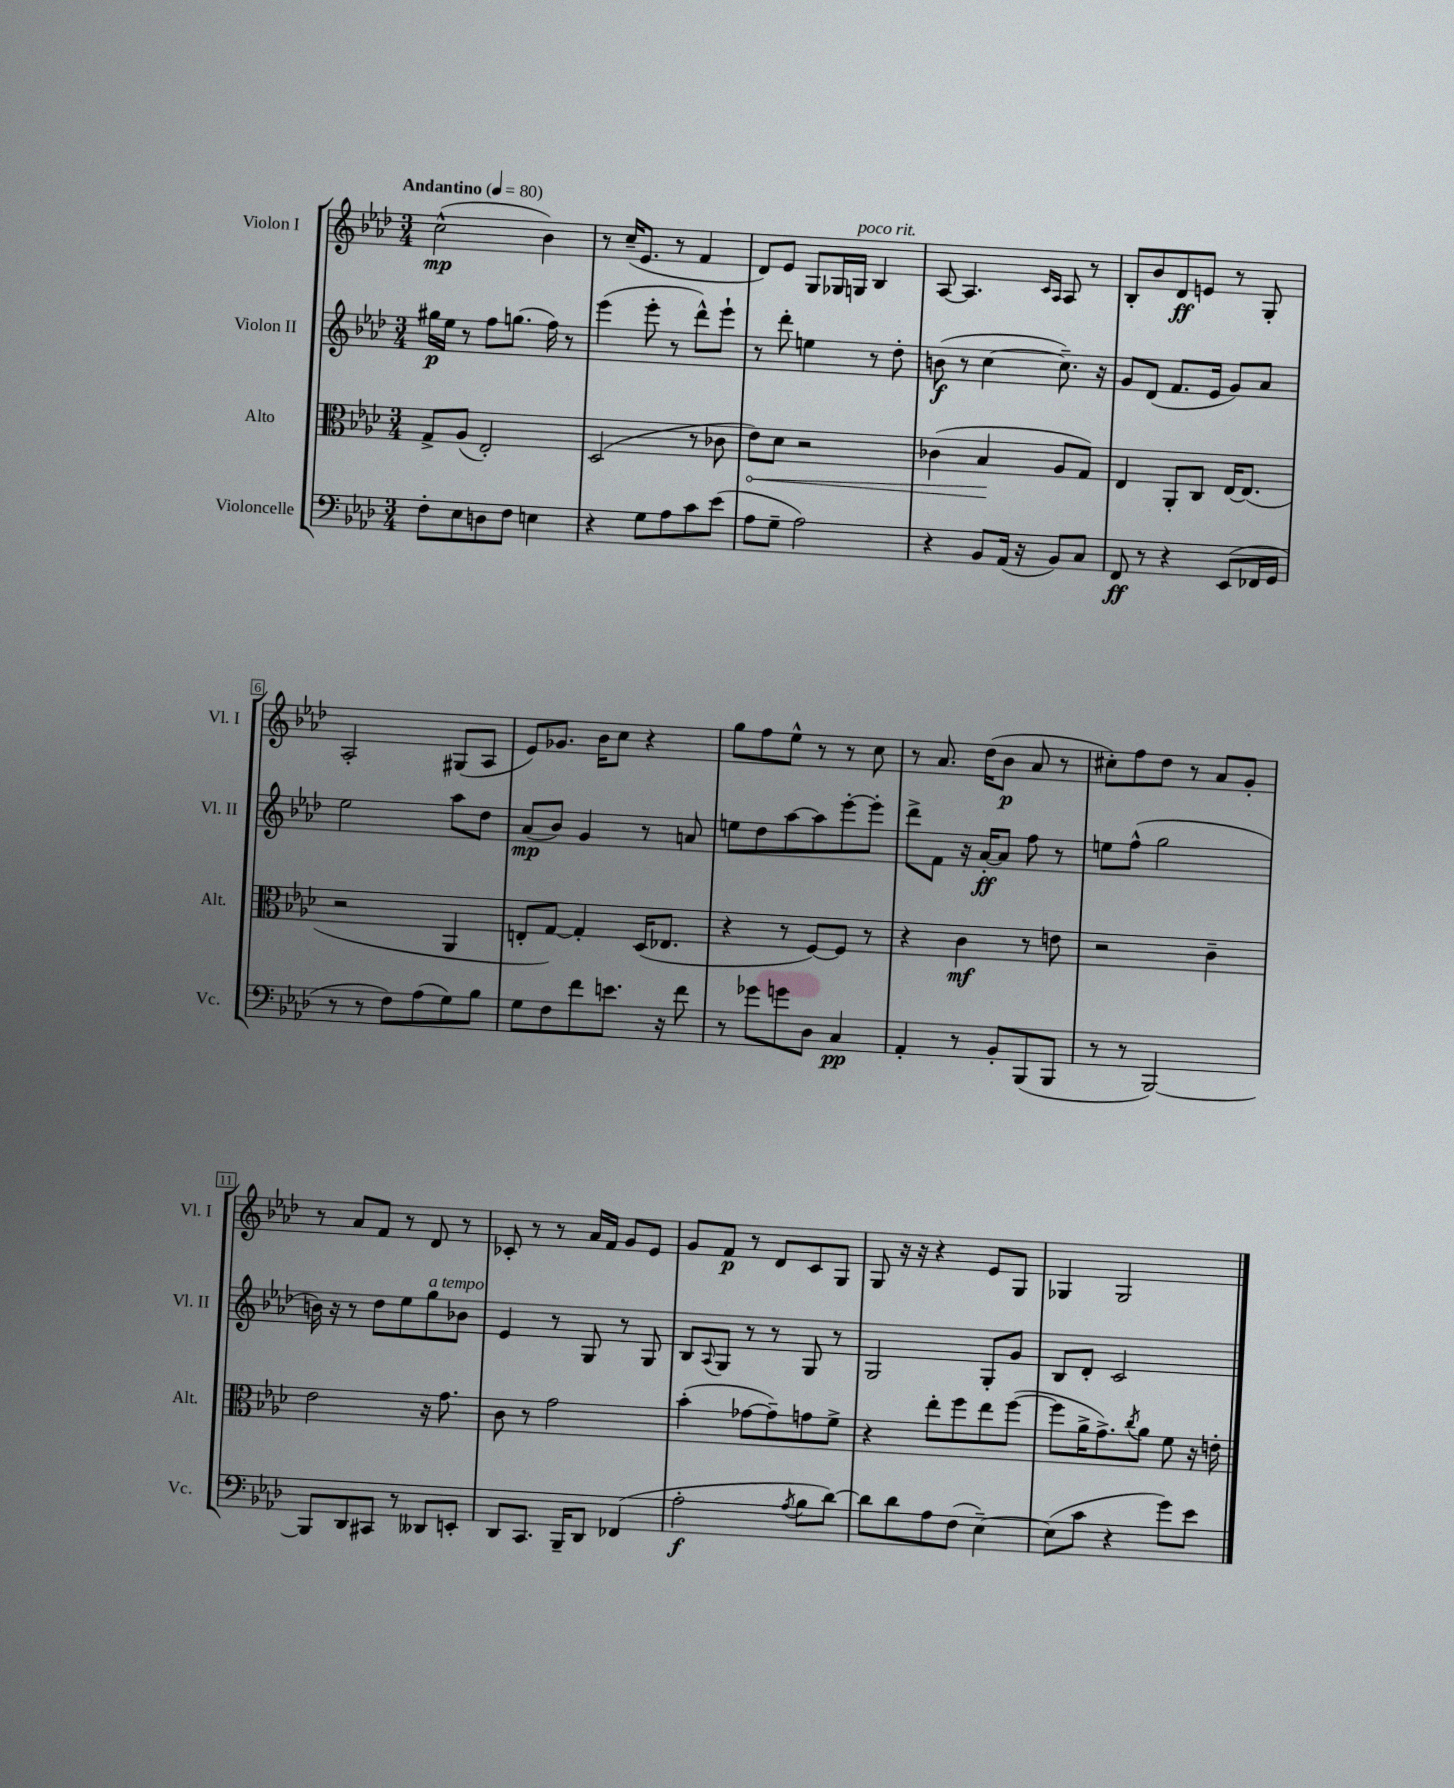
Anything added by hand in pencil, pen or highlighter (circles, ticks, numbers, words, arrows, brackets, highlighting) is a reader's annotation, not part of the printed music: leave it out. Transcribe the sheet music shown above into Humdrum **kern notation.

**kern	**kern	**kern	**kern
*staff4	*staff3	*staff2	*staff1
*clefF4	*clefC3	*clefG2	*clefG2
*k[b-e-a-d-]	*k[b-e-a-d-]	*k[b-e-a-d-]	*k[b-e-a-d-]
*M3/4	*M3/4	*M3/4	*M3/4
*MM80	*MM80	*MM80	*MM80
8F'	8G^	16gg#	(2cc^^
.	.	16ee-	.
8E-	(8A-	8r	.
8D	2E-')	8ff	.
8F	.	(8.gg	.
4E	.	.	4b-)
.	.	16ff)	.
.	.	8r	.
=	=	=	=
4r	(2D-	(4eee-	8r
.	.	.	(16cc~
.	.	.	8.e-
8G	.	8eee-'	.
8A-	.	8r	8r
8c	8r	8ddd-^^)	4f
(8e-	8c-	8eee-`	.
=	=	=	=
8A-	8e-)	8r	8d-)
8G~	8d-	8ddd-'	8e-
2A-)	2r	4ee	8G
.	.	.	16G-
.	.	.	16G
.	.	8r	4B-
.	.	8dd-'	.
=	=	=	=
4r	(4c-	(8b	[8A-
.	.	8r	4.A-]
8BB-	4B-	[4cc	.
(16AA-	.	.	.
16r	.	.	.
.	.	.	16qqc
.	.	.	16qqA-
8BB-)	8A-	8.cc~])	8A-
8C	8G)	.	8r
.	.	16r	.
=	=	=	=
8FF	4E-	8g	8B-'
8r	.	(8d-	8b-
4r	8AA-'	8.f	8d-
.	8C	.	8e
.	.	16e-	.
(8EE-	[16E-	8g)	8r
.	(8.E-]	.	.
16FF-	.	8a-	8G'
16GG	.	.	.
=	=	=	=
8r	2r	2ee-	2A-'
8r	.	.	.
8F)	.	.	.
(8A-	.	.	.
8G)	4AA-	8aa-	(8G#
8B-	.	8dd-	8A-
=	=	=	=
8G	8E'	(8a-	8e-)
8F	[8G)	8b-)	8.g-
8f	4G']	4g	.
.	.	.	16b-
8.e	.	.	8cc
.	(16D-	8r	4r
16r	8.E-	.	.
8f	.	8a	.
=	=	=	=
8r	4r	8ee	8gg
8g-	.	8dd-	8ff
8g	8r	[8aa-	8ee-^^
8D-	[8F)	8aa-]	8r
4C	8F]	[8eee-'	8r
.	8r	8eee-']	8cc
=	=	=	=
4AA-'	4r	8ddd-^	8r
.	.	8f	8.a-
8r	4c	16r	.
.	.	[16a-'	(16dd-
8BB-'	.	8a-]	8b-
(8BBB-	8r	8ff	8a-
8BBB-	8e	8r	8r
=	=	=	=
8r	2r	8ee	8cc#')
8r	.	(8ff^^	8ff
[2BBB-)	.	2gg	8dd-
.	.	.	8r
.	4c~	.	8a-
.	.	.	8g'
=	=	=	=
8BBB-]	2e-	16b)	8r
.	.	16r	.
8DD-	.	8r	8a-
8CC#	.	8dd-	8f
8r	.	8ee-	8r
8DD--	16r	8gg	8d-
.	8.g	.	.
8EE'	.	8b-	8r
=	=	=	=
8DD-	8c	4e-	8c-'
8.CC	8r	.	8r
.	2g	8r	8r
16BBB-~	.	.	.
8DD-	.	8G	16a-
.	.	.	16f
(4FF-	.	8r	8g
.	.	8G	8e-
=	=	=	=
2A-'	(4b-'	8B-	8g
.	.	8qqA-	.
.	.	8G	8f
.	[8g-	8r	8r
.	8g-~])	8r	8d-
8qA-	.	.	.
8B-	8g	8G	8c
[8d-)	8f^	8r	8G
=	=	=	=
8d-]	4r	2G	8G
8d-	.	.	16r
.	.	.	16r
8A-	8ee-'	.	4r
(8F	8ff	.	.
[4E-~)	8ee-	8G'	8e-
.	([8ff	8g	8G
=	=	=	=
(8E-]	8ff]	8B-	4G-
8c	16a-^	8d-'	.
.	8.g^)	.	.
4r	.	2c	2G-
.	8qcc	.	.
.	8a-	.	.
8g)	8f	.	.
8e-	16r	.	.
.	16e'	.	.
==	==	==	==
*-	*-	*-	*-
